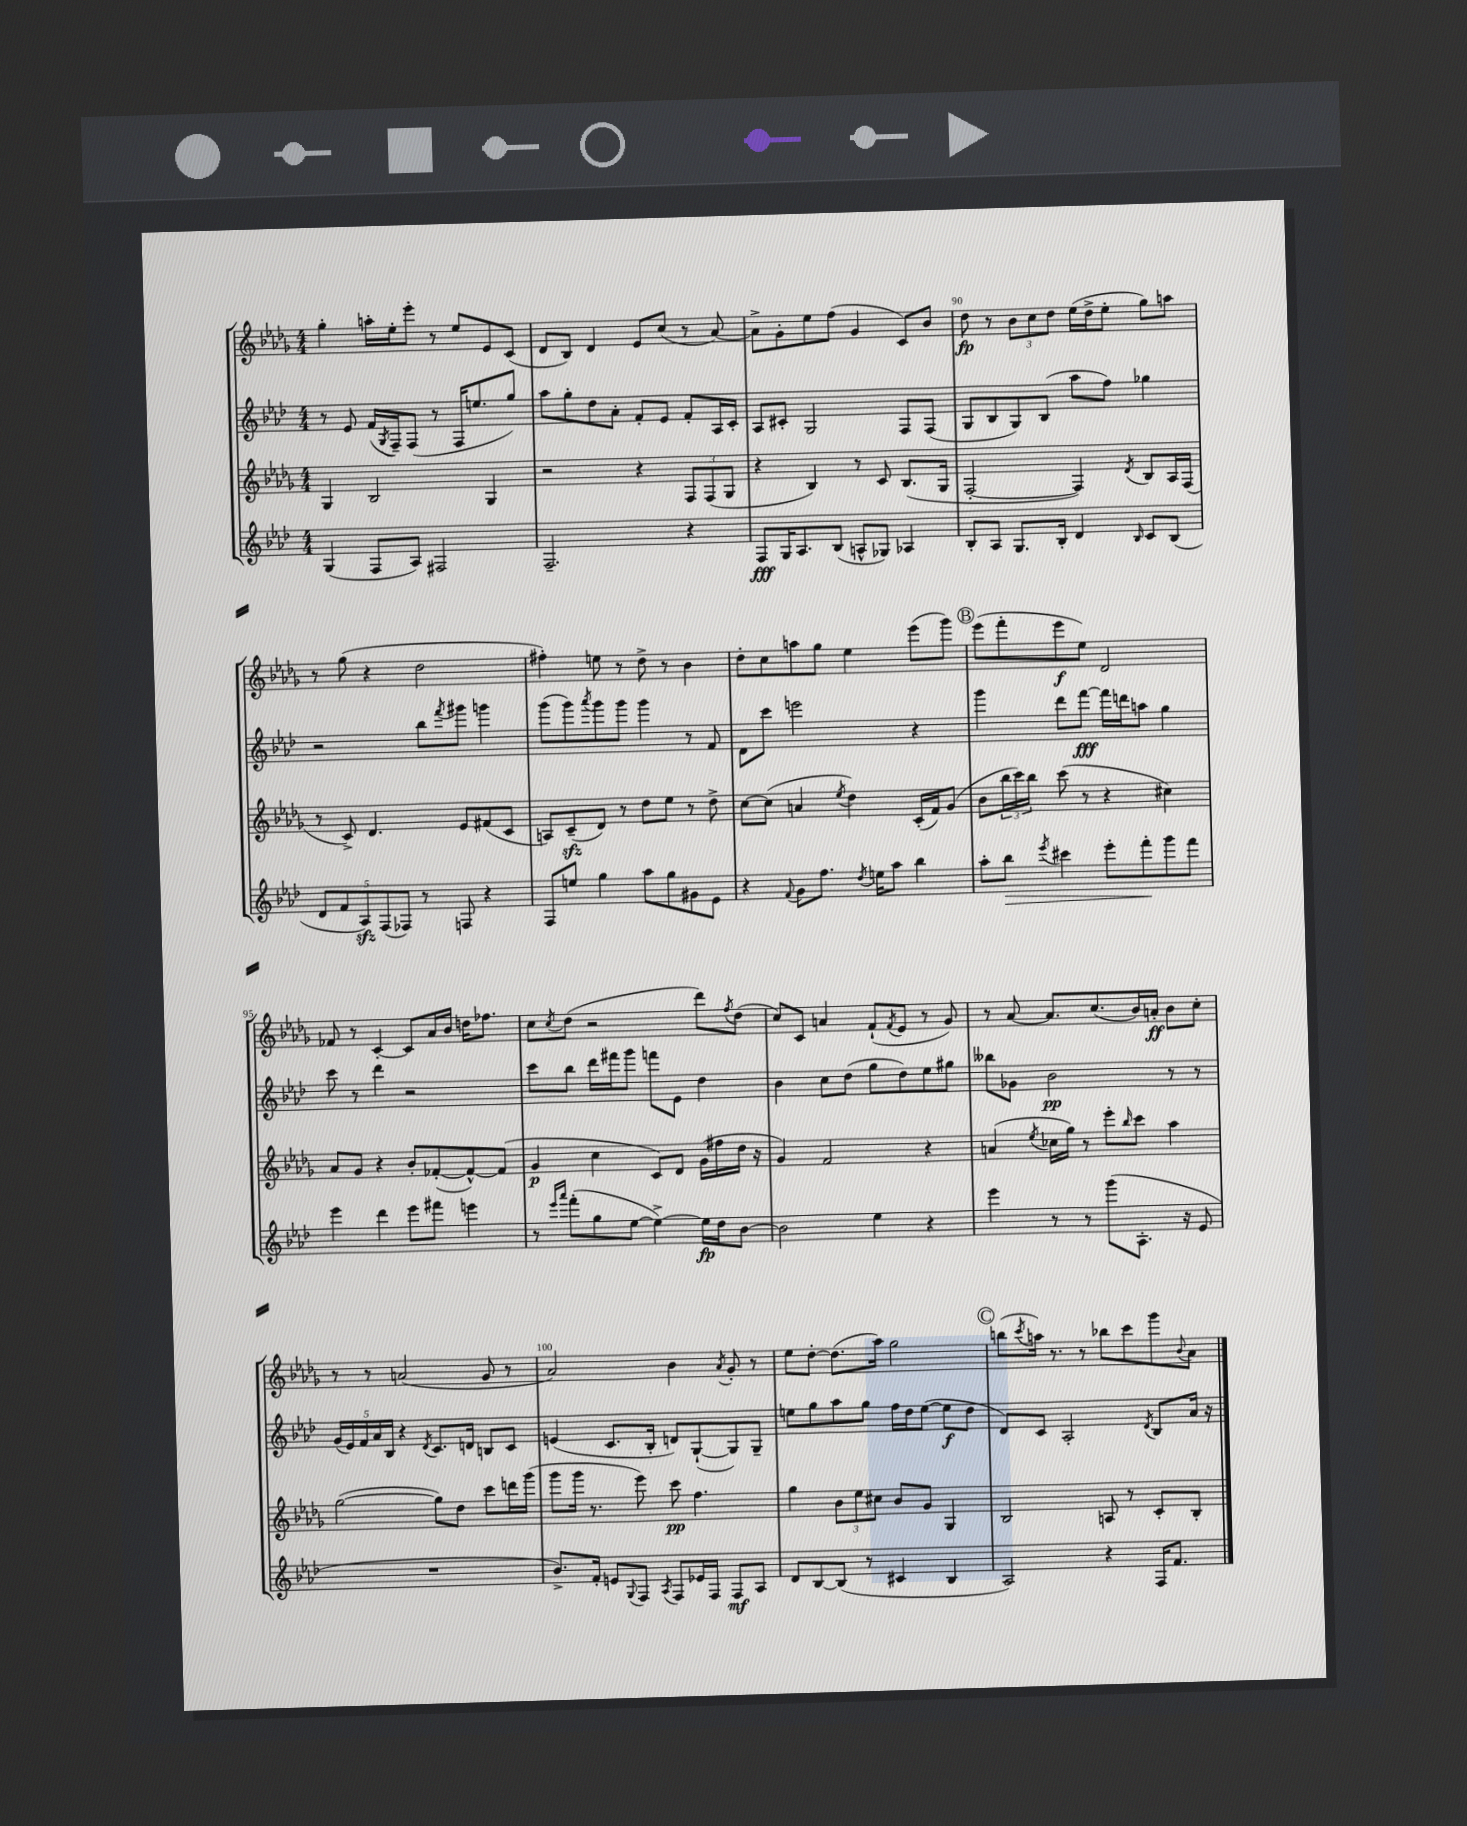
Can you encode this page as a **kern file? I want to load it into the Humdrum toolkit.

**kern	**kern	**kern	**kern
*staff4	*staff3	*staff2	*staff1
*clefG2	*clefG2	*clefG2	*clefG2
*k[b-e-a-d-]	*k[b-e-a-d-g-]	*k[b-e-a-d-]	*k[b-e-a-d-g-]
*M4/4	*M4/4	*M4/4	*M4/4
(4G	4G-	8r	4gg-'
.	.	8e-	.
8F	2B-	(16f	16aa'
.	.	8qG	.
.	.	16F~)	16ee-'
8A-)	.	(8F	8eee-'
2F#	.	8r	8r
.	.	16F	8ee-
.	.	8.ee	.
.	4G-	.	8e-
.	.	8gg)	(8c
=	=	=	=
2.F~	2r	8aa-	8d-
.	.	8gg'	8B-)
.	.	8dd-	4d-
.	.	8a-'	.
.	4r	8f'	8e-
.	.	8e-	(8cc
4r	12F	8f'	8r
.	(12F	.	.
.	.	16A-	[8a-)
.	12G-	.	.
.	.	16c'	.
=	=	=	=
8F	4r	8A-	8a-^]
16G	.	8c#'	8g-'
8.A-	.	.	.
.	4B-)	2G	8ee-
(8B-	.	.	(8ff
8A^^	8r	.	4g-
8G-)	8c	.	.
4A-	(8.B-	8F	8c)
.	.	(8F	8b-
.	16G-	.	.
=	=	=	=
8B-'	[2F'	8G	8dd-
8A-	.	8B-	8r
8.G	.	8G)	12b-
.	.	.	12cc
.	.	(8B-	.
.	.	.	12dd-
16B-'	.	.	.
4d-	4F])	8aa-	(16ee-
.	.	.	16dd-^
.	.	8ff)	8ee-'
16qqB-	8qd-	.	.
8c	8B-	4gg-	8gg-)
(8B-	16A-	.	8aa
.	(16F	.	.
=	=	=	=
10d-	8r	2r	8r
10f	.	.	.
.	8c^)	.	(8gg-
10A-)	.	.	.
.	4.d-	.	4r
(10F	.	.	.
10F-)	.	.	.
8r	.	8bb-	2dd-
.	.	8qfff	.
8F	8e-	8ggg#	.
4r	(8f#	4ggg	.
.	8c	.	.
=	=	=	=
8F	8A)	(8ggg	4ff#')
8ee	(8c~	8ggg)	.
.	.	8qaaa-	.
4gg	8d-)	8ggg	8ee
.	8r	8ggg	8r
8aa-	8dd-	4ggg	8dd-^
8gg	8ee-	.	8r
8g#	8r	8r	4b-
8e-	8dd-^	8f	.
=	=	=	=
4r	[8cc	8d-	8dd-'
.	(8cc]	8ccc	8cc
8qqf	.	.	.
8g	4a	2eee	8aa
8.ff	.	.	8gg-
.	8qee-	.	.
.	4dd-)	.	4ee-
8qdd-	.	.	.
16ee	.	.	.
8aa-	.	.	.
4bb-	(16c'	4r	(8eee-
.	16f)	.	.
.	(8g-	.	8ggg-)
=	=	=	=
8aa-'	8b-	4ggg	(8eee-
8bb-	24bb-	.	8fff'
.	24ccc)	.	.
.	24bb-	.	.
8qeee-	.	.	.
4ccc#	(8ccc	8ddd-	8eee-
.	8r	[8fff	8ee-)
8eee-'	4r	16fff]	2d-
.	.	16ddd	.
8fff'	.	8aa	.
8ggg	4cc#)	4gg	.
8fff	.	.	.
=	=	=	=
4eee-	8a-	8ccc	8f-
.	8g-	8r	8r
4ddd-	4r	4ddd-	[4c'
8eee-	8b-'	2r	8c]
8fff#	([8f-'	.	16a-
.	.	.	16b-
4eee	8f-^^_)	.	16dd
.	.	.	8.ff-
.	(8f-]	.	.
=	=	=	=
8r	4g-	8ccc	8cc
16qqeee-	.	.	.
16qqaaa-	.	.	8qcc
(8fff'	.	8bb-	(8dd-
8gg	4cc	16ddd-	2r
.	.	16fff#	.
[8ee-	.	8ggg	.
4ee-^_)	8c)	8fff	.
.	8d-	8e-	.
16ee-]	(16g-	4dd-	8ddd-)
16dd-	16ff#	.	.
.	.	.	8qff
[8b-	16dd-	.	(8dd-
.	16r	.	.
=	=	=	=
2b-]	4g-)	4b-	8cc)
.	.	.	8c
.	2f	8cc	4a
.	.	(8dd-	.
4ee-	.	8gg	(8f`
.	.	.	8qf
.	.	8dd-)	8e-
4r	4r	8ee-	8r
.	.	8gg#	8g-)
=	=	=	=
4eee-	(4a	8bb--	8r
.	.	8g-	[8a-
.	8qee-	.	.
8r	16cc-	2b-	8.a-]
.	16gg-)	.	.
8r	8r	.	.
.	.	.	(8.cc
(8ggg	8eee-'	.	.
.	16qqbb-	.	.
8.A-'	8ccc	.	16b-)
.	.	.	16a'
.	4aa-	8r	8b-
16r	.	.	.
8e-	.	8r	8cc'
=	=	=	=
1r	([2gg-	(20g	8r
.	.	20e-)	.
.	.	20f	.
.	.	.	8r
.	.	20a-	.
.	.	20B-	.
.	.	4r	(2a
.	.	8qd-	.
.	8gg-])	8.c	.
.	8dd-	.	.
.	.	16d	.
.	8ccc	8B	8g-
.	16ddd	8c	8r
.	(16ggg-	.	.
=	=	=	=
8.b-^)	8ggg-	(4e	2a-)
.	16ggg-	.	.
16f'	8.r	.	.
8e	.	8.c	.
8qqG	.	.	.
8F	8eee-)	.	.
.	.	16B-'	.
8qA-	.	.	.
8F	8ccc	8d)	4b-
16e-	4.ff	([8G`	.
16F	.	.	.
.	.	.	8qa-
8F	.	8G])	8g-'
8A-	.	8G~	8r
=	=	=	=
8d-	4gg-	8ee	8ee-
[8B-	.	8gg	[8dd-'
(8B-]	12b-	8aa-	(8.dd-]
.	12ee-	.	.
8r	.	8gg	.
.	12cc#	.	.
.	.	.	16aa-)
4c#	8b-	16ff	2gg-
.	.	16dd-	.
.	8g-	([8ee	.
4B-	4G-	8ee]	.
.	.	8dd-	.
=	=	=	=
2A-)	2B-	8d-)	(8bb
.	.	.	8qccc
.	.	8c	16aa)
.	.	.	8.r
.	.	2A-'	.
.	.	.	8r
4r	8A	.	8bb-
.	8r	.	8ccc
.	.	8qd-	.
16F	8c'	8B-	8ggg-
8.f	.	.	.
.	.	.	8qqb-
.	8B-'	16a-	8a-
.	.	16r	.
==	==	==	==
*-	*-	*-	*-
